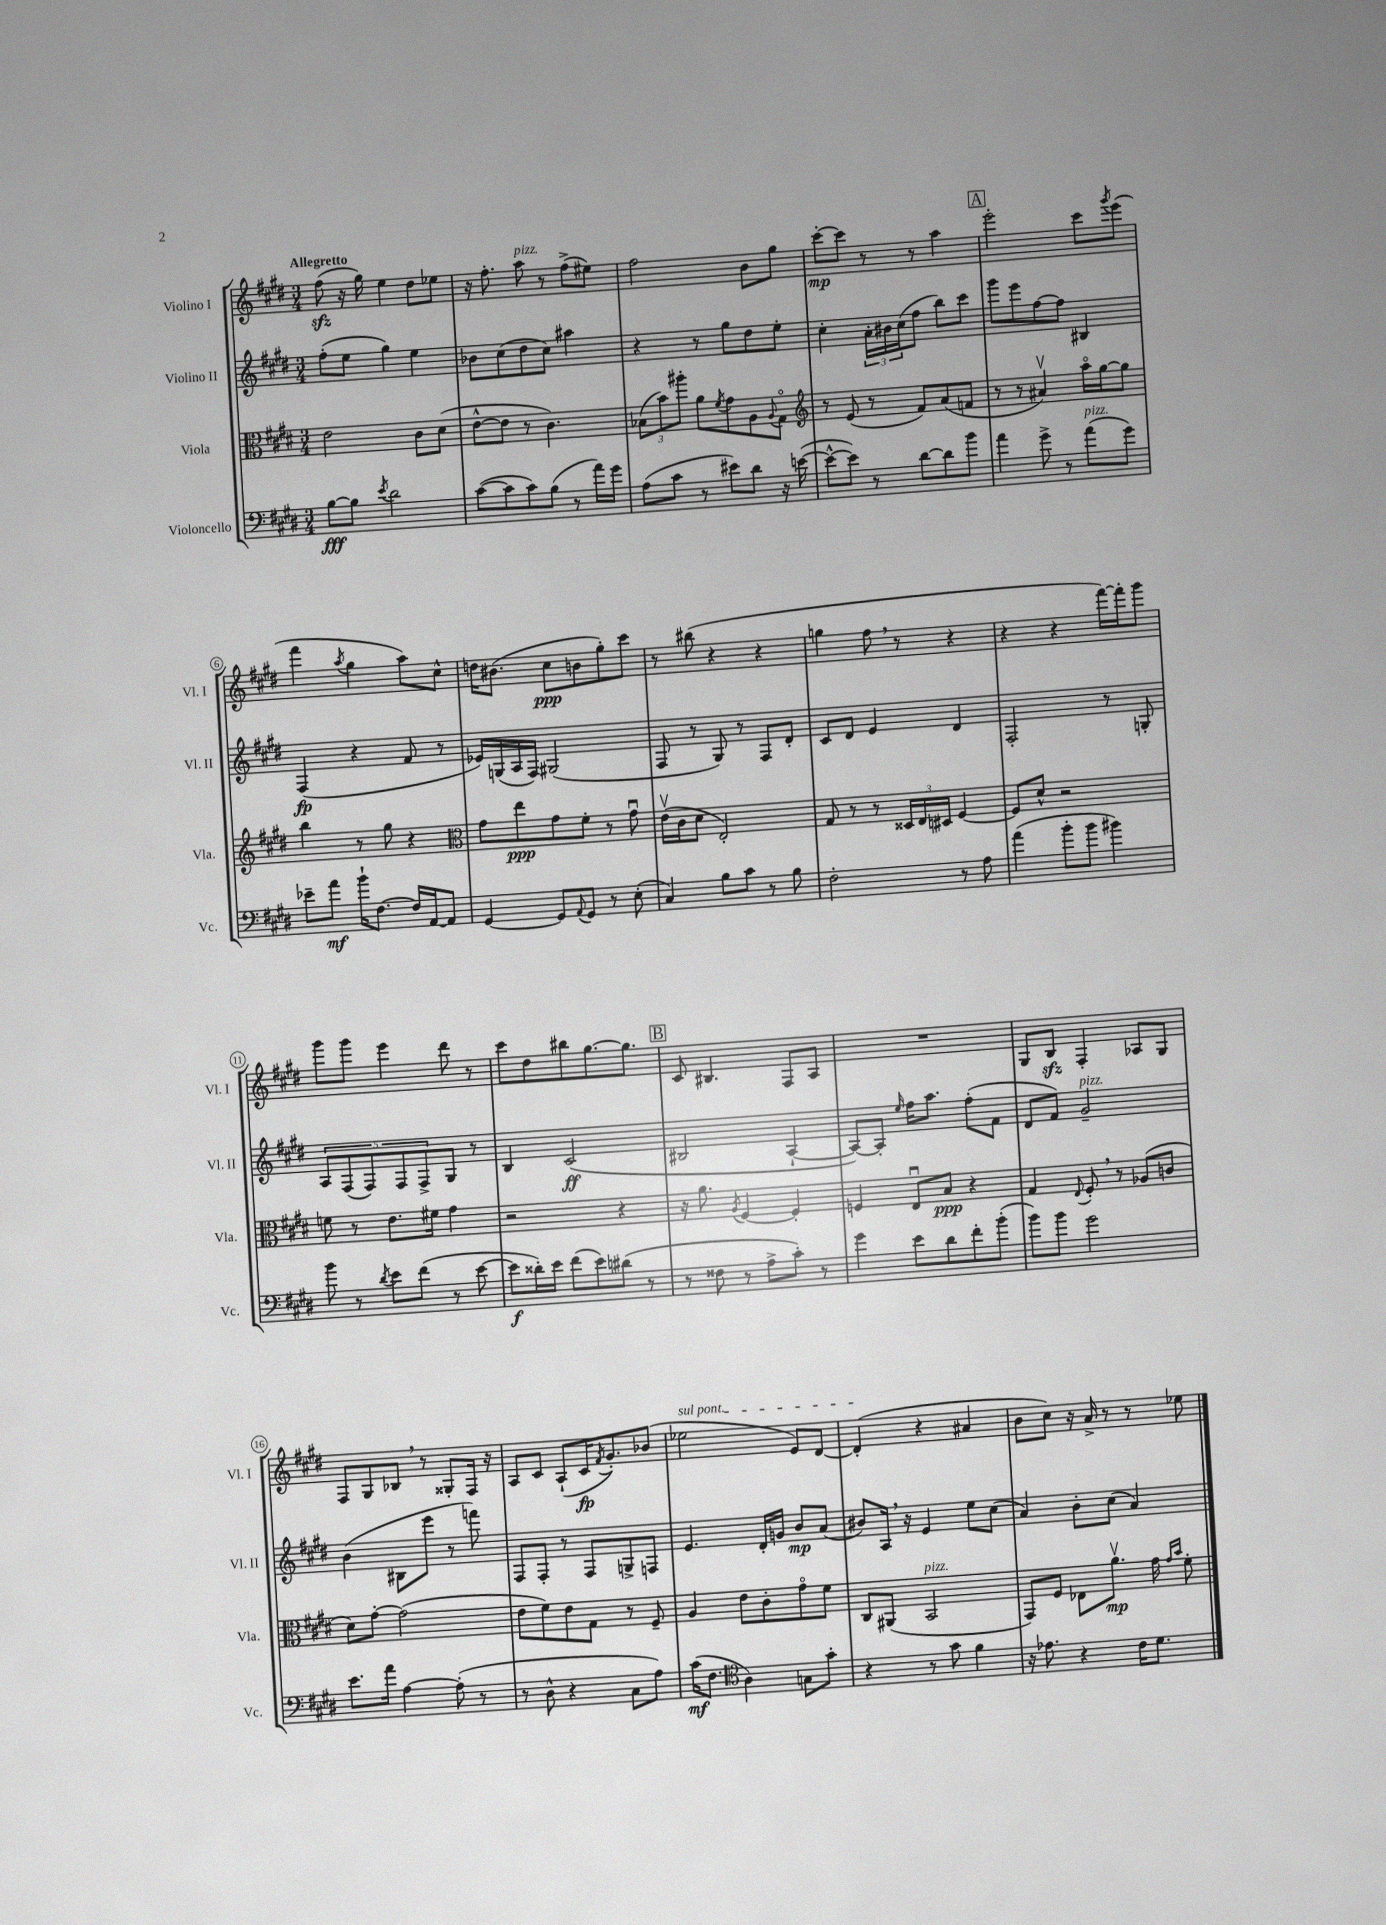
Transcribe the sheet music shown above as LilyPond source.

<<
\new StaffGroup <<
\new Staff = "s0" \with { instrumentName = "Violino I" shortInstrumentName = "Vl. I" } {
    \clef treble \key e \major \numericTimeSignature \time 3/4 \tempo "Allegretto"
    fis''8\sfz( r16 gis''16) e''4 dis''8 ees''8 |
    r16 fis''8.-. a''8^\markup { \italic "pizz." } r8 fis''8->( eis''8) |
    fis''2 b'8 gis''8 |
    cis'''8~-.\mp cis'''8 r8 r8 a''4 |
    \mark \markup { \box "A" } e'''2-. cis'''8 \acciaccatura { gis'''8 } e'''8( |
    fis'''4 \acciaccatura { a''8 } gis''4 a''8) cis''8-^ |
    d''16 bis'8.( cis''8\ppp b'8 gis''8-.) cis'''8 |
    r8 bis''8( r4 r4 |
    g''4 fis''8 \breathe r8 r4 |
    r4 r4 fis'''16~) fis'''16-. gis'''8 |
    gis'''8 gis'''8 e'''4 dis'''8 r8 |
    cis'''8 dis''8 bis''8 gis''8.~ gis''8. |
    \mark \markup { \box "B" } cis'8 bis4. fis8 a8 |
    R2. |
    gis8 b8\sfz fis4-. aes8 gis8 |
    fis8 gis8 bes8 \breathe r8 gisis8-. fis16 r16 |
    a8 cis'8 a8-!( cis'16\fp \acciaccatura { fis'8 } gis'8.-.) bes'8( |
    \once \override TextSpanner.bound-details.left.text = \markup { \italic "sul pont." } ees''2\startTextSpan e'8) dis'8~ |
    dis'4-.\stopTextSpan( r4 ais'4 |
    b'8 cis''8) r16 a'16-> r8 r8 ees''8 \bar "|." |
}
\new Staff = "s1" \with { instrumentName = "Violino II" shortInstrumentName = "Vl. II" } {
    \clef treble \key e \major \numericTimeSignature \time 3/4
    fis''8-.( e''8 gis''4) e''4 |
    bes'8 cis''8( dis''8 cis''8) ais''4 |
    r4 r8 gis''8 dis''8 e''8-. |
    cis''4-. \tuplet 3/2 { a'16-. bis'16 cis''16( } fis''8 b''8) cis'''8 |
    \mark \markup { \box "A" } gis'''8 e'''8 fis''8~ fis''8 bis4 |
    fis4\fp( r4 fis'8 r8 |
    ees'16) g16( a16 fis16) gis2( |
    fis8 r8 gis8) r8 fis8 dis'8-. |
    cis'8 dis'8 e'4 dis'4 |
    fis2-. r8 g8-. |
    \tuplet 5/4 { a8 fis8( fis8) fis8 fis8-> } gis8 r8 |
    b4 cis'2\ff( |
    \mark \markup { \box "B" } bis2 a4~-! |
    a8~) a8-. \grace { e''16 } fis''16 a''8. fis''8-.( fis'8 |
    dis'8 fis'8) gis'2--^\markup { \italic "pizz." } |
    b'4( bis8 e'''8 r8 f'''8) |
    fis8 fis8-. r8 fis8 g8-> f8 |
    e'4. dis'16-. g'16 b'8\mp a'8( |
    bis'8) a16 \breathe r16 e'4 e''8 cis''8( |
    a'4) b'8-. cis''8( a'4) \bar "|." |
}
\new Staff = "s2" \with { instrumentName = "Viola" shortInstrumentName = "Vla." } {
    \clef alto \key e \major \numericTimeSignature \time 3/4
    e'2 cis'8 dis'8( |
    e'8~-^ e'8 r8 cis'4.) |
    \tuplet 3/2 { bes8( b'8) ais''8-. } a'8 \acciaccatura { fis'8 } gis'8 a8 \appoggiatura { a8 } gis8\flageolet |
    \clef treble r8 e'8( r8 fis'8) a'8( f'8 |
    \mark \markup { \box "A" } r8 r8 ais'4\upbow) a''16\flageolet gis''16~ gis''8 |
    b''4 r8 gis''8 r4 |
    \clef alto gis'8 e''8\ppp gis'8 fis'8-. r8 gis'8\downbow |
    e'16\upbow( cis'16 dis'8 e2-.) |
    gis8 r8 r8 \tuplet 3/2 { disis16 e16 dis16 } fis4~ |
    fis8 dis'8-^ r2 |
    f'8 r8 e'8. fis'16 gis'4 |
    r2 r4 |
    \mark \markup { \box "B" } r16 a'8. \acciaccatura { a8 } fis4~ fis4-. |
    f4 e8\downbow b8\ppp r4 |
    gis4 \appoggiatura { e8 } fis8-. \breathe r8 aes8( c'8 |
    dis'8) gis'8~-. gis'2( |
    e'8 fis'8) e'8 gis8 r8 fis8-- |
    a4 e'8 cis'8-. gis'8\flageolet fis'8 |
    cis8 ais,8( b,2^\markup { \italic "pizz." } |
    gis,8) fis8 ees8 a'8.\upbow\mp gis'16 \grace { gis'16 b'16 } fis'8-. \bar "|." |
}
\new Staff = "s3" \with { instrumentName = "Violoncello" shortInstrumentName = "Vc." } {
    \clef bass \key e \major \numericTimeSignature \time 3/4
    b8~\fff b8 \acciaccatura { e'8 } dis'2 |
    cis'8~( cis'8 cis'8) b8( r8 a'16) gis'16 |
    a8( cis'8 r8 eis'8) dis'8 r16 e'16~( |
    e'8~-^ e'8) r8 dis'8~ dis'8 b'8 |
    \mark \markup { \box "A" } a'4 gis'8-> r8 a'8^\markup { \italic "pizz." }( gis'8) |
    ees'8-- a'8\mf b'16-! fis8.~ fis16 a,16~ a,8 |
    gis,4~ gis,8 \appoggiatura { a,8 } gis,8 r8 e8-.( |
    cis4) b8 cis'8 r8 b8 |
    fis2-. r8 a8 |
    a'4( b'8-. b'8 bis'4) |
    b'8 r8 \acciaccatura { dis'8 } e'8 fis'8( r8 e'8~ |
    e'8\f disis'16-.) e'16 fis'8( e'8) dis'8( r8 |
    \mark \markup { \box "B" } r8 fisis8 r8 a8-> cis'8-.) r8 |
    gis'4 e'8 dis'8 fis'8-. b'8-.( |
    b'8) b'8 gis'2 |
    e'8. a'16 a4~ a8-.( r8 |
    r8 dis8-^ r4 cis8 a8) |
    cis'16\mf( fis8. \clef tenor a4) g8 gis'8-. |
    r4 r8 gis'8 fis'4 |
    r16 ees'8. r4 cis'16 dis'8. \bar "|." |
}
>>
>>
\layout { \context { \Score \override BarNumber.stencil = #(make-stencil-circler 0.1 0.3 ly:text-interface::print) } }
